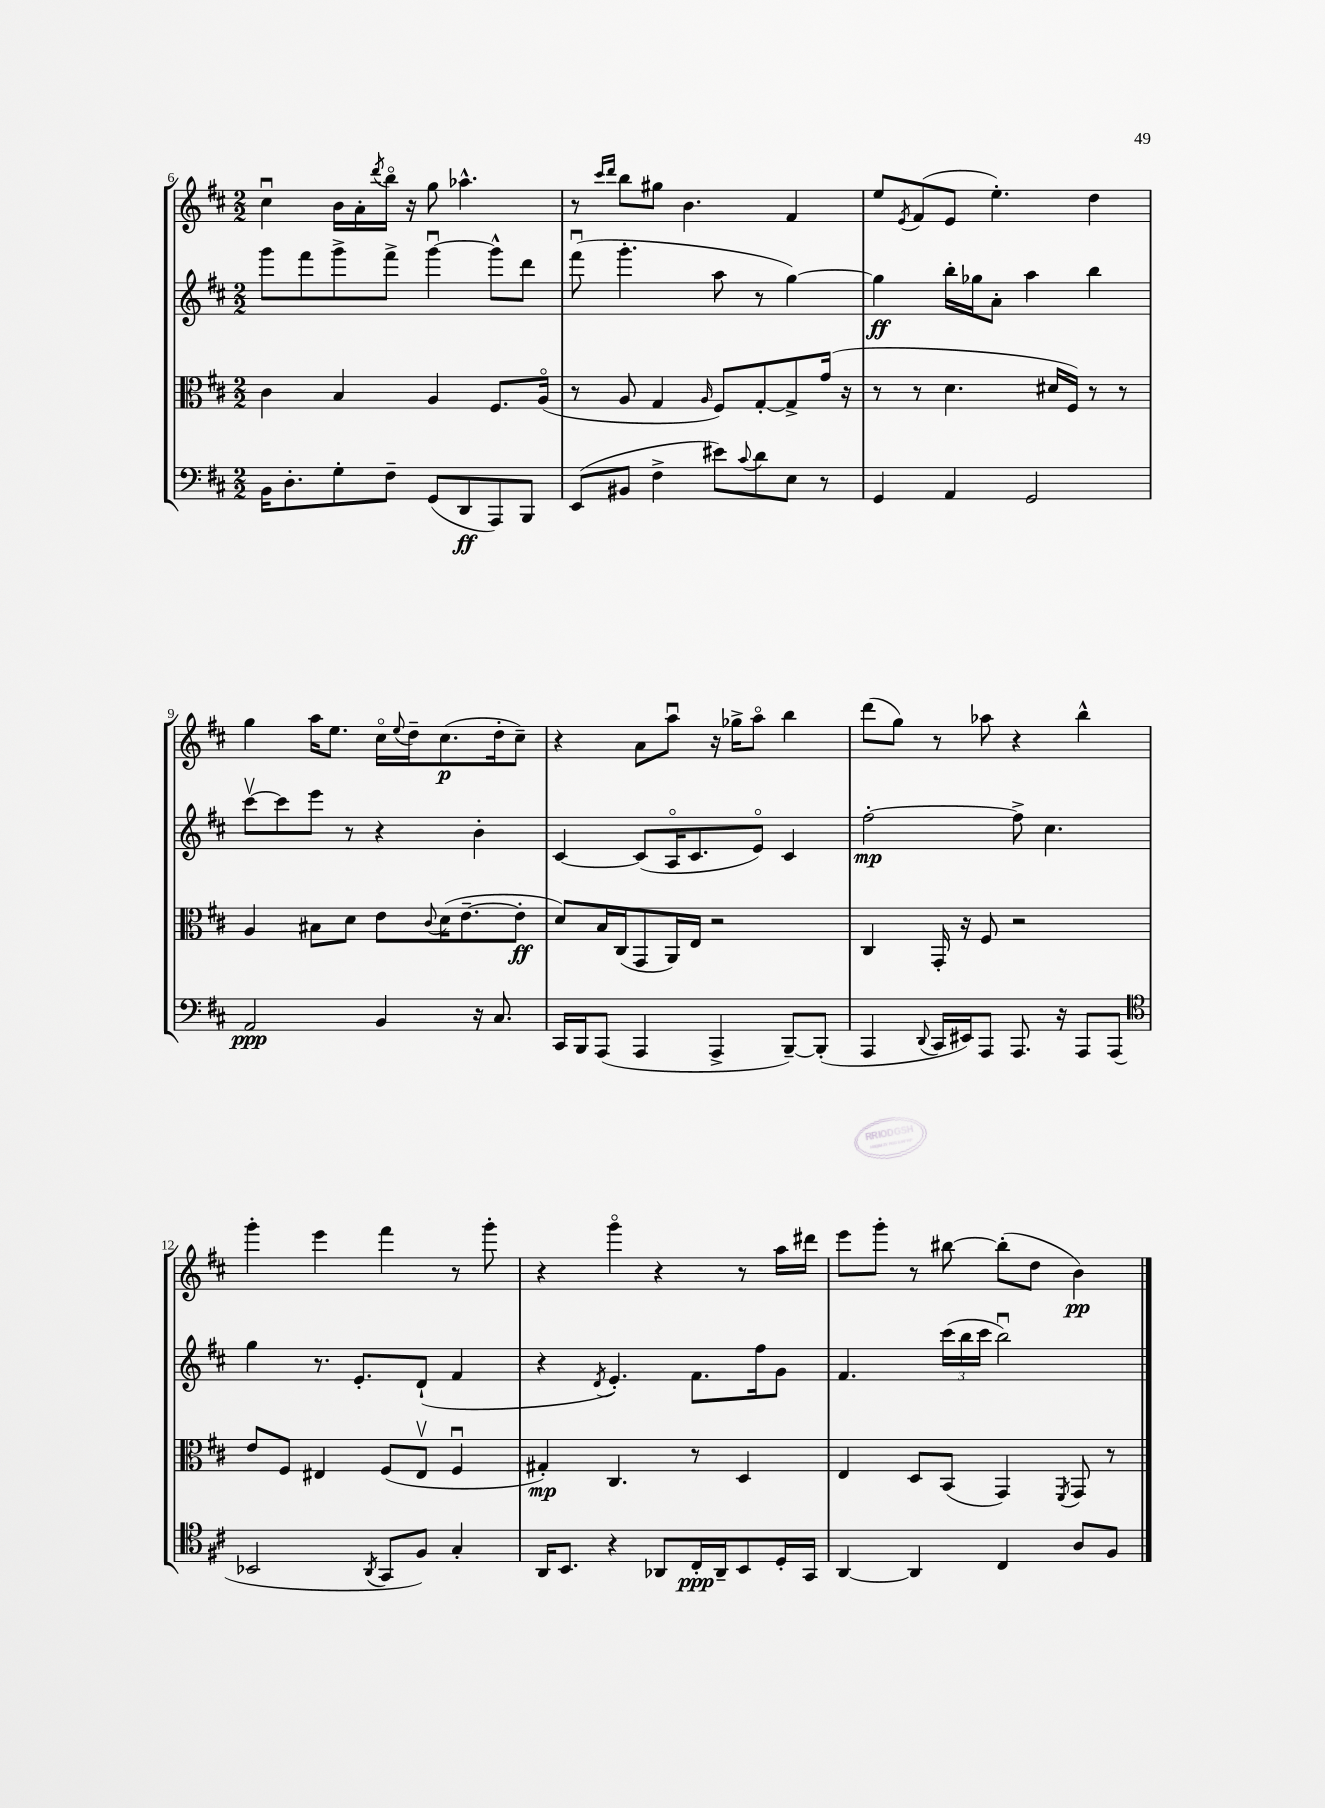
<<
\new StaffGroup <<
\new Staff = "s0" {
    \clef treble \key d \major \numericTimeSignature \time 2/2
    cis''4\downbow b'16 a'16-. \acciaccatura { d'''8 } b''16\flageolet r16 g''8 aes''4.-^ |
    r8 \grace { cis'''16 d'''16 } b''8 gis''8 b'4. fis'4 |
    e''8 \acciaccatura { e'8 } fis'8( e'8 e''4.-.) d''4 |
    g''4 a''16 e''8. cis''16\flageolet \appoggiatura { e''8 } d''16-- cis''8.\p( d''16-. cis''8--) |
    r4 a'8 a''8\downbow r16 ges''16-> a''8\flageolet b''4 |
    d'''8( g''8) r8 aes''8 r4 b''4-^ |
    g'''4-. e'''4 fis'''4 r8 g'''8-. |
    r4 g'''4\flageolet r4 r8 a''16 dis'''16 |
    e'''8 g'''8-. r8 bis''8~ bis''8-.( d''8 b'4\pp) \bar "|." |
}
\new Staff = "s1" {
    \clef treble \key d \major \numericTimeSignature \time 2/2
    g'''8 fis'''8 g'''8-> fis'''8-> g'''4~\downbow g'''8-^ d'''8 |
    fis'''8\downbow( g'''4.-. a''8 r8 g''4~) |
    g''4\ff b''16-. ges''16 a'8-. a''4 b''4 |
    cis'''8~\upbow cis'''8 e'''8 r8 r4 b'4-. |
    cis'4~ cis'8( a16\flageolet cis'8. e'8\flageolet) cis'4 |
    fis''2~-.\mp fis''8-> cis''4. |
    g''4 r8. e'8.-. d'8-!( fis'4 |
    r4 \acciaccatura { d'8 } e'4.-.) fis'8. fis''16 g'8 |
    fis'4. \tuplet 3/2 { cis'''16( b''16 cis'''16 } b''2\downbow) \bar "|." |
}
\new Staff = "s2" {
    \clef alto \key d \major \numericTimeSignature \time 2/2
    cis'4 b4 a4 fis8. a16\flageolet( |
    r8 a8 g4 \grace { a16 } fis8) g8~-. g8-> g'16( r16 |
    r8 r8 d'4. dis'16 fis16) r8 r8 |
    a4 bis8 d'8 e'8 \appoggiatura { cis'8 } d'16( e'8.~-- e'8-.\ff |
    d'8) b16 cis16( g,8 a,16) e16 r2 |
    cis4 g,16-. r16 fis8 r2 |
    e'8 fis8 eis4 fis8( eis8\upbow fis4\downbow |
    gis4-.\mp) cis4. r8 d4 |
    e4 d8 b,8( g,4) \acciaccatura { fis,8 } g,8 r8 \bar "|." |
}
\new Staff = "s3" {
    \clef bass \key d \major \numericTimeSignature \time 2/2
    b,16 d8.-. g8-. fis8-- g,8( d,8\ff a,,8) b,,8 |
    e,8( bis,8 fis4-> eis'8) \appoggiatura { cis'8 } d'8 e8 r8 |
    g,4 a,4 g,2 |
    a,2\ppp b,4 r16 cis8. |
    cis,16 b,,16 a,,8( a,,4 a,,4-> b,,8~--) b,,8-.( |
    a,,4 \appoggiatura { d,8 } cis,16 eis,16) a,,8 a,,8. r16 a,,8 a,,8( |
    \clef tenor bes,2 \acciaccatura { a,8 } g,8 fis8) g4-. |
    a,16 b,8. r4 aes,8 cis16-.\ppp aes,16-- b,8 d16-. g,16 |
    a,4~ a,4 cis4 a8 fis8 \bar "|." |
}
>>
>>
\layout { \context { \Score currentBarNumber = #6 } }
